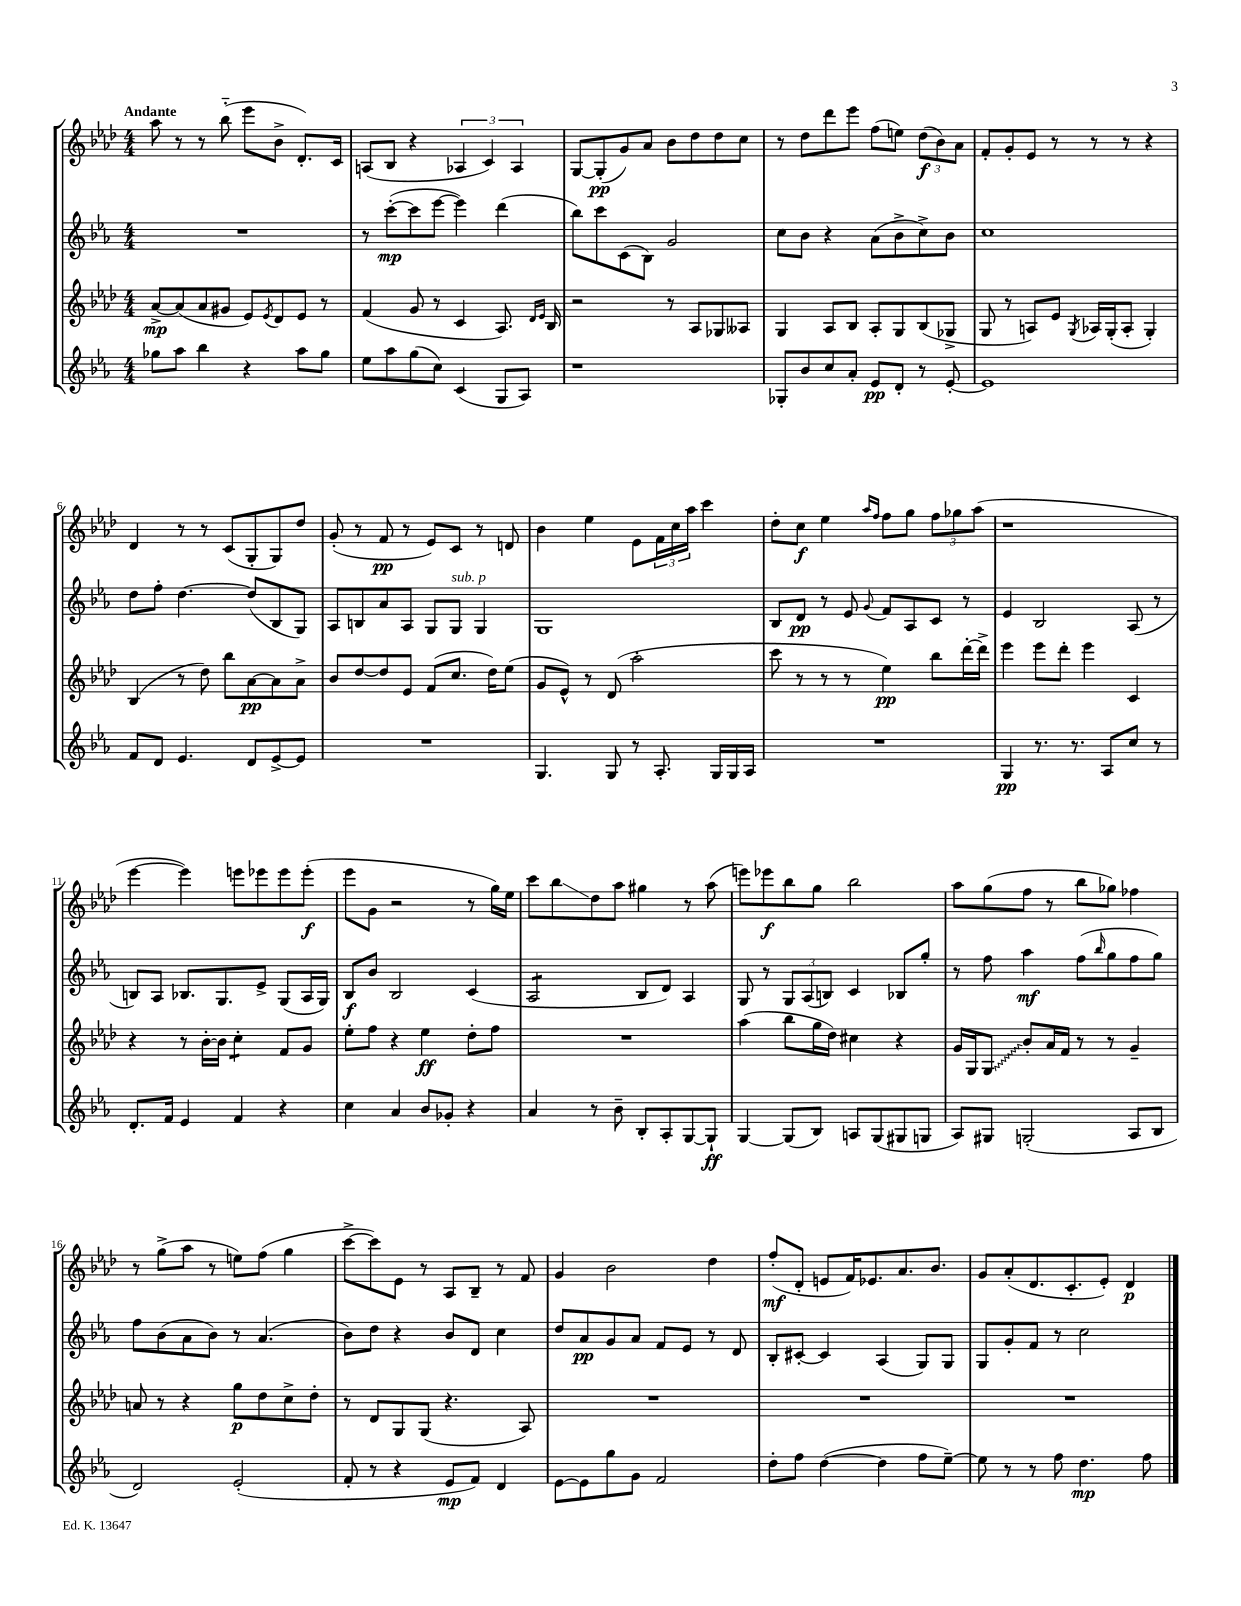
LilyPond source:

<<
\new StaffGroup <<
\new Staff = "s0" {
    \clef treble \key aes \major \numericTimeSignature \time 4/4 \tempo "Andante"
    aes''8 r8 r8 bes''8-_( ees'''8 bes'8-> des'8.-.) c'16 |
    a8( bes8 r4 \tuplet 3/2 { aes4 c'4) aes4 } |
    g8~ g8-.\pp( g'8) aes'8 bes'8 des''8 des''8 c''8 |
    r8 des''8 des'''8 ees'''8 f''8( e''8) \tuplet 3/2 { des''8\f( bes'8) aes'8 } |
    f'8-. g'8-. ees'8 r8 r8 r8 r4 |
    des'4 r8 r8 c'8( g8-. g8) des''8 |
    g'8-.( r8 f'8\pp r8 ees'8) c'8 r8 d'8 |
    bes'4 ees''4 ees'8 \tuplet 3/2 { f'16 c''16 aes''16 } c'''4 |
    des''8-. c''8\f ees''4 \grace { aes''16 f''16 } f''8 g''8 \tuplet 3/2 { f''8 ges''8 aes''8( } |
    r1 |
    ees'''4~ ees'''4) e'''8 ees'''8 ees'''8 ees'''8-.\f( |
    ees'''8 g'8 r2 r8 g''16) ees''16 |
    c'''8 bes''8\glissando des''8 aes''8 gis''4 r8 aes''8( |
    e'''8) ees'''8\f bes''8 g''8 bes''2 |
    aes''8 g''8( f''8 r8 bes''8 ges''8) fes''4 |
    r8 g''8->( aes''8 r8 e''8) f''8( g''4 |
    c'''8~-> c'''8) ees'8 r8 aes8 bes8-- r8 f'8 |
    g'4 bes'2 des''4 |
    f''8-.\mf( des'8-. e'8 f'16) ees'8. aes'8. bes'8. |
    g'8 aes'8-.( des'8. c'8.-. ees'8-.) des'4\p \bar "|." |
}
\new Staff = "s1" {
    \clef treble \key ees \major \numericTimeSignature \time 4/4
    R1 |
    r8 c'''8~-.\mp( c'''8 ees'''8~ ees'''4) d'''4( |
    bes''8) c'''8 c'8( bes8) g'2 |
    c''8 bes'8 r4 aes'8( bes'8-> c''8->) bes'8 |
    c''1 |
    d''8 f''8-. d''4.~ d''8( bes8 g8) |
    aes8 b8 aes'8 aes8 g8 g8^\markup { \italic "sub. p" } g4 |
    g1 |
    bes8 d'8\pp r8 ees'8 \appoggiatura { g'8 } f'8 aes8 c'8 r8 |
    ees'4 bes2 aes8( r8 |
    b8) aes8 bes8. g8. ees'8-> g8( aes16 g16) |
    bes8\f bes'8 bes2 c'4( |
    aes2:8 bes8 d'8) aes4 |
    g8 r8 \tuplet 3/2 { g8 aes8( b8) } c'4 bes8 g''8-. |
    r8 f''8 aes''4\mf f''8( \grace { bes''16 } g''8 f''8 g''8) |
    f''8 bes'8( aes'8 bes'8) r8 aes'4.( |
    bes'8) d''8 r4 bes'8 d'8 c''4 |
    d''8 aes'8\pp g'8 aes'8 f'8 ees'8 r8 d'8 |
    bes8-. cis'8~-. cis'4 aes4( g8) g8 |
    g8 g'8-. f'8 r8 c''2 \bar "|." |
}
\new Staff = "s2" {
    \clef treble \key aes \major \numericTimeSignature \time 4/4
    aes'8~->\mp aes'8( aes'8 gis'8 ees'8) \acciaccatura { ees'8 } des'8 ees'8 r8 |
    f'4( g'8 r8 c'4 aes8.) \grace { des'16 ees'16 } bes16 |
    r2 r8 aes8 ges8 aeses8 |
    g4 aes8 bes8 aes8-. g8 bes8( ges8-> |
    g8 r8 a8) ees'8 \acciaccatura { g8 } aes16 g16-.( aes8-. g4-.) |
    bes4( r8 des''8) bes''8 aes'8~\pp aes'8 aes'8-> |
    bes'8 des''8~ des''8 ees'8 f'8( c''8. des''16) ees''8( |
    g'8 ees'8-^) r8 des'8( aes''2-. |
    c'''8 r8 r8 r8 ees''4\pp) bes''8 des'''16~-. des'''16-> |
    ees'''4 ees'''8 des'''8-. ees'''4 c'4 |
    r4 r8 bes'16~-. bes'16 c''4:8-. f'8 g'8 |
    ees''8-. f''8 r4 ees''4\ff des''8-. f''8 |
    R1 |
    aes''4( bes''8 g''16 des''16) cis''4 r4 |
    g'16 g16 \once \override Glissando.style = #'zigzag g8\glissando bes'8-. aes'16 f'16 r8 r8 g'4-- |
    a'8 r8 r4 g''8\p des''8 c''8-> des''8-. |
    r8 des'8 g8 g8( r4. aes8) |
    R1 |
    R1 |
    R1 \bar "|." |
}
\new Staff = "s3" {
    \clef treble \key ees \major \numericTimeSignature \time 4/4
    ges''8 aes''8 bes''4 r4 aes''8 ges''8 |
    ees''8 aes''8 g''8( c''8) c'4( g8 aes8) |
    r1 |
    ges8-. bes'8 c''8 aes'8-. ees'8\pp d'8-. r8 ees'8~-. |
    ees'1 |
    f'8 d'8 ees'4. d'8 ees'8~-> ees'8 |
    R1 |
    g4. g8 r8 aes8.-. g16 g16 aes16 |
    R1 |
    g4\pp r8. r8. aes8 c''8 r8 |
    d'8.-. f'16 ees'4 f'4 r4 |
    c''4 aes'4 bes'8 ges'8-. r4 |
    aes'4 r8 bes'8-- bes8-. aes8-. g8~ g8-!\ff |
    g4~ g8( bes8) a8 g8( gis8 g8 |
    aes8) gis8 g2-.( aes8 bes8 |
    d'2) ees'2-.( |
    f'8-. r8 r4 ees'8\mp f'8) d'4 |
    ees'8~ ees'8 g''8 g'8 f'2 |
    d''8-. f''8 d''4~( d''4 f''8 ees''8~--) |
    ees''8 r8 r8 f''8 d''4.\mp f''8 \bar "|." |
}
>>
>>
